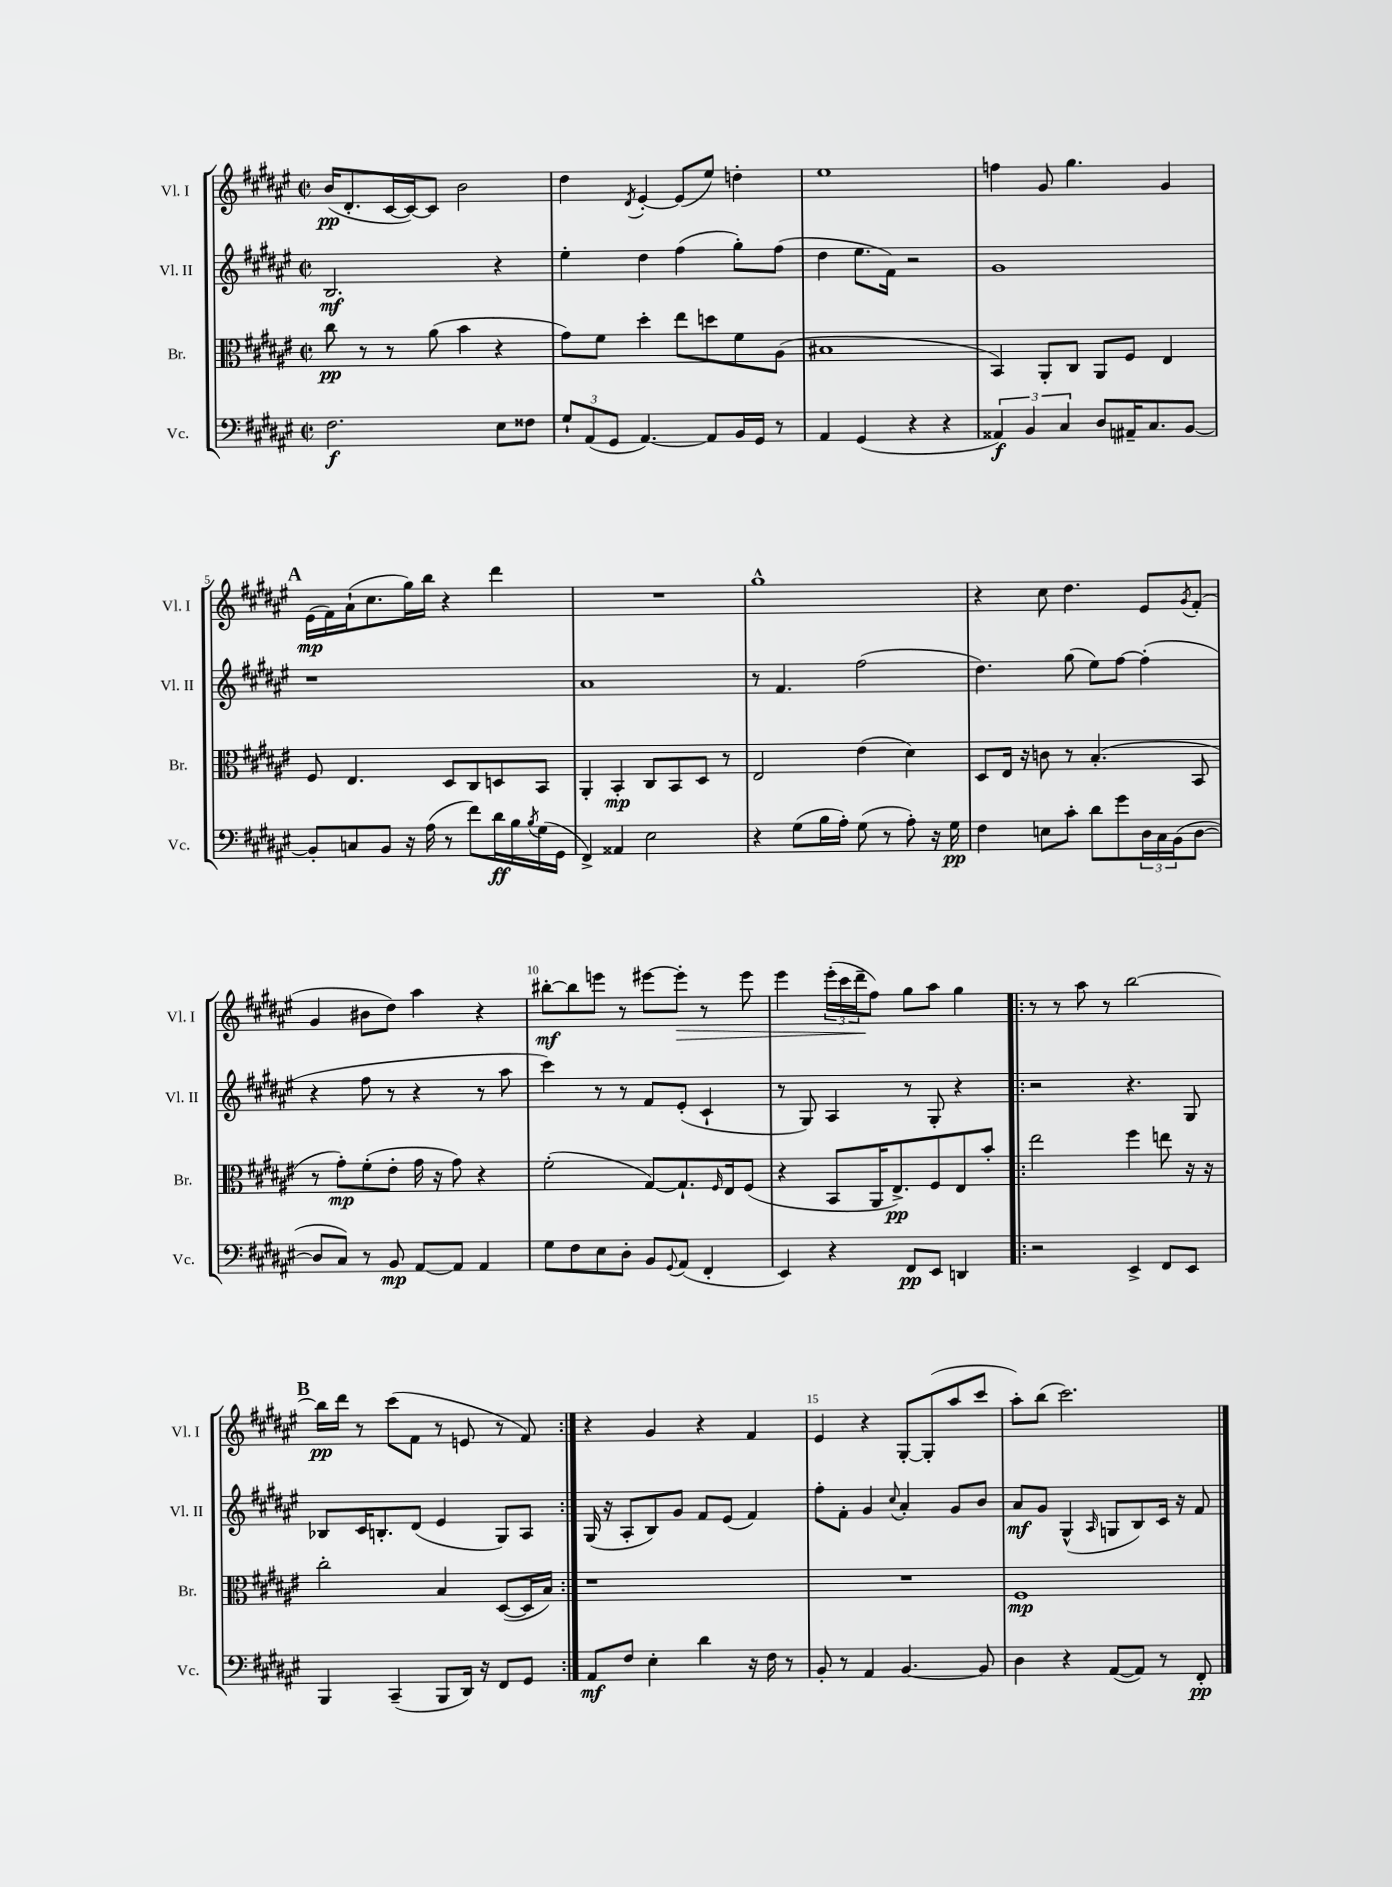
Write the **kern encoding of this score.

**kern	**kern	**kern	**kern
*staff4	*staff3	*staff2	*staff1
*clefF4	*clefC3	*clefG2	*clefG2
*k[f#c#g#d#a#e#]	*k[f#c#g#d#a#e#]	*k[f#c#g#d#a#e#]	*k[f#c#g#d#a#e#]
*M2/2	*M2/2	*M2/2	*M2/2
*met(c|)	*met(c|)	*met(c|)	*met(c|)
2.F#	8cc#	2.B	(16b
.	.	.	8.d#'
.	8r	.	.
.	8r	.	[16c#
.	.	.	16c#_)
.	(8a#	.	8c#]
.	4b	.	2b
8E#	4r	4r	.
8F##	.	.	.
=	=	=	=
12G#`	8g#)	4ee#'	4dd#
(12AA#	.	.	.
.	8f#	.	.
12GG#	.	.	.
.	.	.	8qd#
[4.AA#)	4dd#'	4dd#	[4e#'
.	8ee#	(4ff#	(8e#]
8AA#]	8dd	.	8ee#)
16BB	8f#	8gg#')	4dd'
16GG#	.	.	.
8r	(8A#	(8ff#	.
=	=	=	=
4AA#	1B#	4dd#	1ee#
(4GG#	.	8.ee#	.
.	.	16f#)	.
4r	.	2r	.
4r	.	.	.
=	=	=	=
6AA##)	4BB)	1g#	4ff
6BB	.	.	.
.	8AA#'	.	8g#
6C#	.	.	.
.	8C#	.	4.gg#
8D#	8AA#	.	.
16AA#~	8F#	.	.
8.C#	.	.	.
.	4E#	.	4g#
[8BB	.	.	.
=	=	=	=
8BB']	8F#	1r	(16e#
.	.	.	16f#)
8C	4.E#	.	(16a#`
.	.	.	8.cc#
8BB	.	.	.
16r	.	.	16gg#)
(16A#	.	.	16bb
8r	8D#	.	4r
8f#)	8C#	.	.
16d#	8D	.	4ddd#
16B	.	.	.
8qB	.	.	.
(16G#	8BB	.	.
16GG#	.	.	.
=	=	=	=
4FF#^)	4AA#'	1a#	1r
4AA##	4BB'	.	.
2E#	8C#	.	.
.	8BB	.	.
.	8D#	.	.
.	8r	.	.
=	=	=	=
4r	2E#	8r	1gg#^^
.	.	4.f#	.
(8G#	.	.	.
16B	.	.	.
16A#')	.	.	.
(8G#	(4e#	(2ff#	.
8r	.	.	.
8A#')	4d#)	.	.
16r	.	.	.
16G#	.	.	.
=	=	=	=
4F#	8D#	4.dd#)	4r
.	16E#	.	.
.	16r	.	.
8E	8c	.	8cc#
8c#'	8r	(8gg#	4.dd#
8d#	(4.B'	8ee#)	.
8g#	.	[8ff#	.
24D#	.	(4ff#']	8e#
24C#	.	.	.
(24BB	.	.	.
.	.	.	8qg#
[8D#	8BB	.	(8f#'
=	=	=	=
8D#]	8r	4r	4g#
8C#)	8g#')	.	.
8r	(8f#'	8ff#	8b#
8BB	8e#'	8r	8dd#)
[8AA#	16g#	4r	4aa#
.	16r	.	.
8AA#]	8g#)	.	.
4AA#	4r	8r	4r
.	.	8aa#	.
=	=	=	=
8G#	(2f#'	4ccc#)	[8bb#'
8F#	.	.	8bb#]
8E#	.	8r	8eee
8D#'	.	8r	8r
8BB	[8G#)	8f#	[8eee#
8qqGG#	.	.	.
(8AA#	8.G#`]	(8e#'	8eee#']
4FF#'	.	4c#`	8r
.	16qqF#	.	.
.	16E#	.	.
.	(8F#	.	8eee#
=	=	=	=
4EE#)	4r	8r	4eee#
.	.	8G#)	.
4r	8BB	4A#	(24eee#'
.	.	.	24ccc#
.	.	.	24ddd#~
.	16AA#	.	8ff#)
.	8.E#^)	.	.
8FF#	.	8r	8gg#
8EE#	8F#	8G#'	8aa#
4DD	8E#	4r	4gg#
.	8b'	.	.
=!|:	=!|:	=!|:	=!|:
2r	2ee#	2r	8r
.	.	.	8r
.	.	.	8aa#
.	.	.	8r
4EE#^	4ff#	4.r	[2bb
8FF#	8ee	.	.
8EE#	16r	8G#	.
.	16r	.	.
=	=	=	=
4BBB	2cc#'	8B-	16bb]
.	.	.	16ddd#
.	.	16c#	8r
.	.	8.B'	.
(4CC#~	.	.	(8ccc#
.	.	(8d#	8f#
8BBB	4B	4e#	8r
16DD#)	.	.	8e
16r	.	.	.
8FF#	([8D#	8G#)	8r
8GG#	16D#]	8A#	8f#)
.	16B)	.	.
=:|!	=:|!	=:|!	=:|!
8AA#	1r	(16G#	4r
.	.	16r	.
8F#	.	8A#'	.
4E#'	.	8B)	4g#
.	.	8g#	.
4d#	.	8f#	4r
.	.	(8e#	.
16r	.	4f#)	4f#
16F#	.	.	.
8r	.	.	.
=	=	=	=
8BB'	1r	8ff#'	4e#
8r	.	8f#'	.
4AA#	.	4g#	4r
.	.	8qqcc#	.
[4.BB	.	4a#'	[8G#'
.	.	.	(8G#']
.	.	8g#	8aa#
8BB]	.	8b	8ccc#
=	=	=	=
4D#	1F#	8a#	8aa#')
.	.	8g#	(8bb
4r	.	(4G#^^	2.ccc#)
.	.	16qqA#	.
([8AA#	.	8G	.
8AA#])	.	8B)	.
8r	.	16c#	.
.	.	16r	.
8FF#'	.	8f#	.
==	==	==	==
*-	*-	*-	*-
